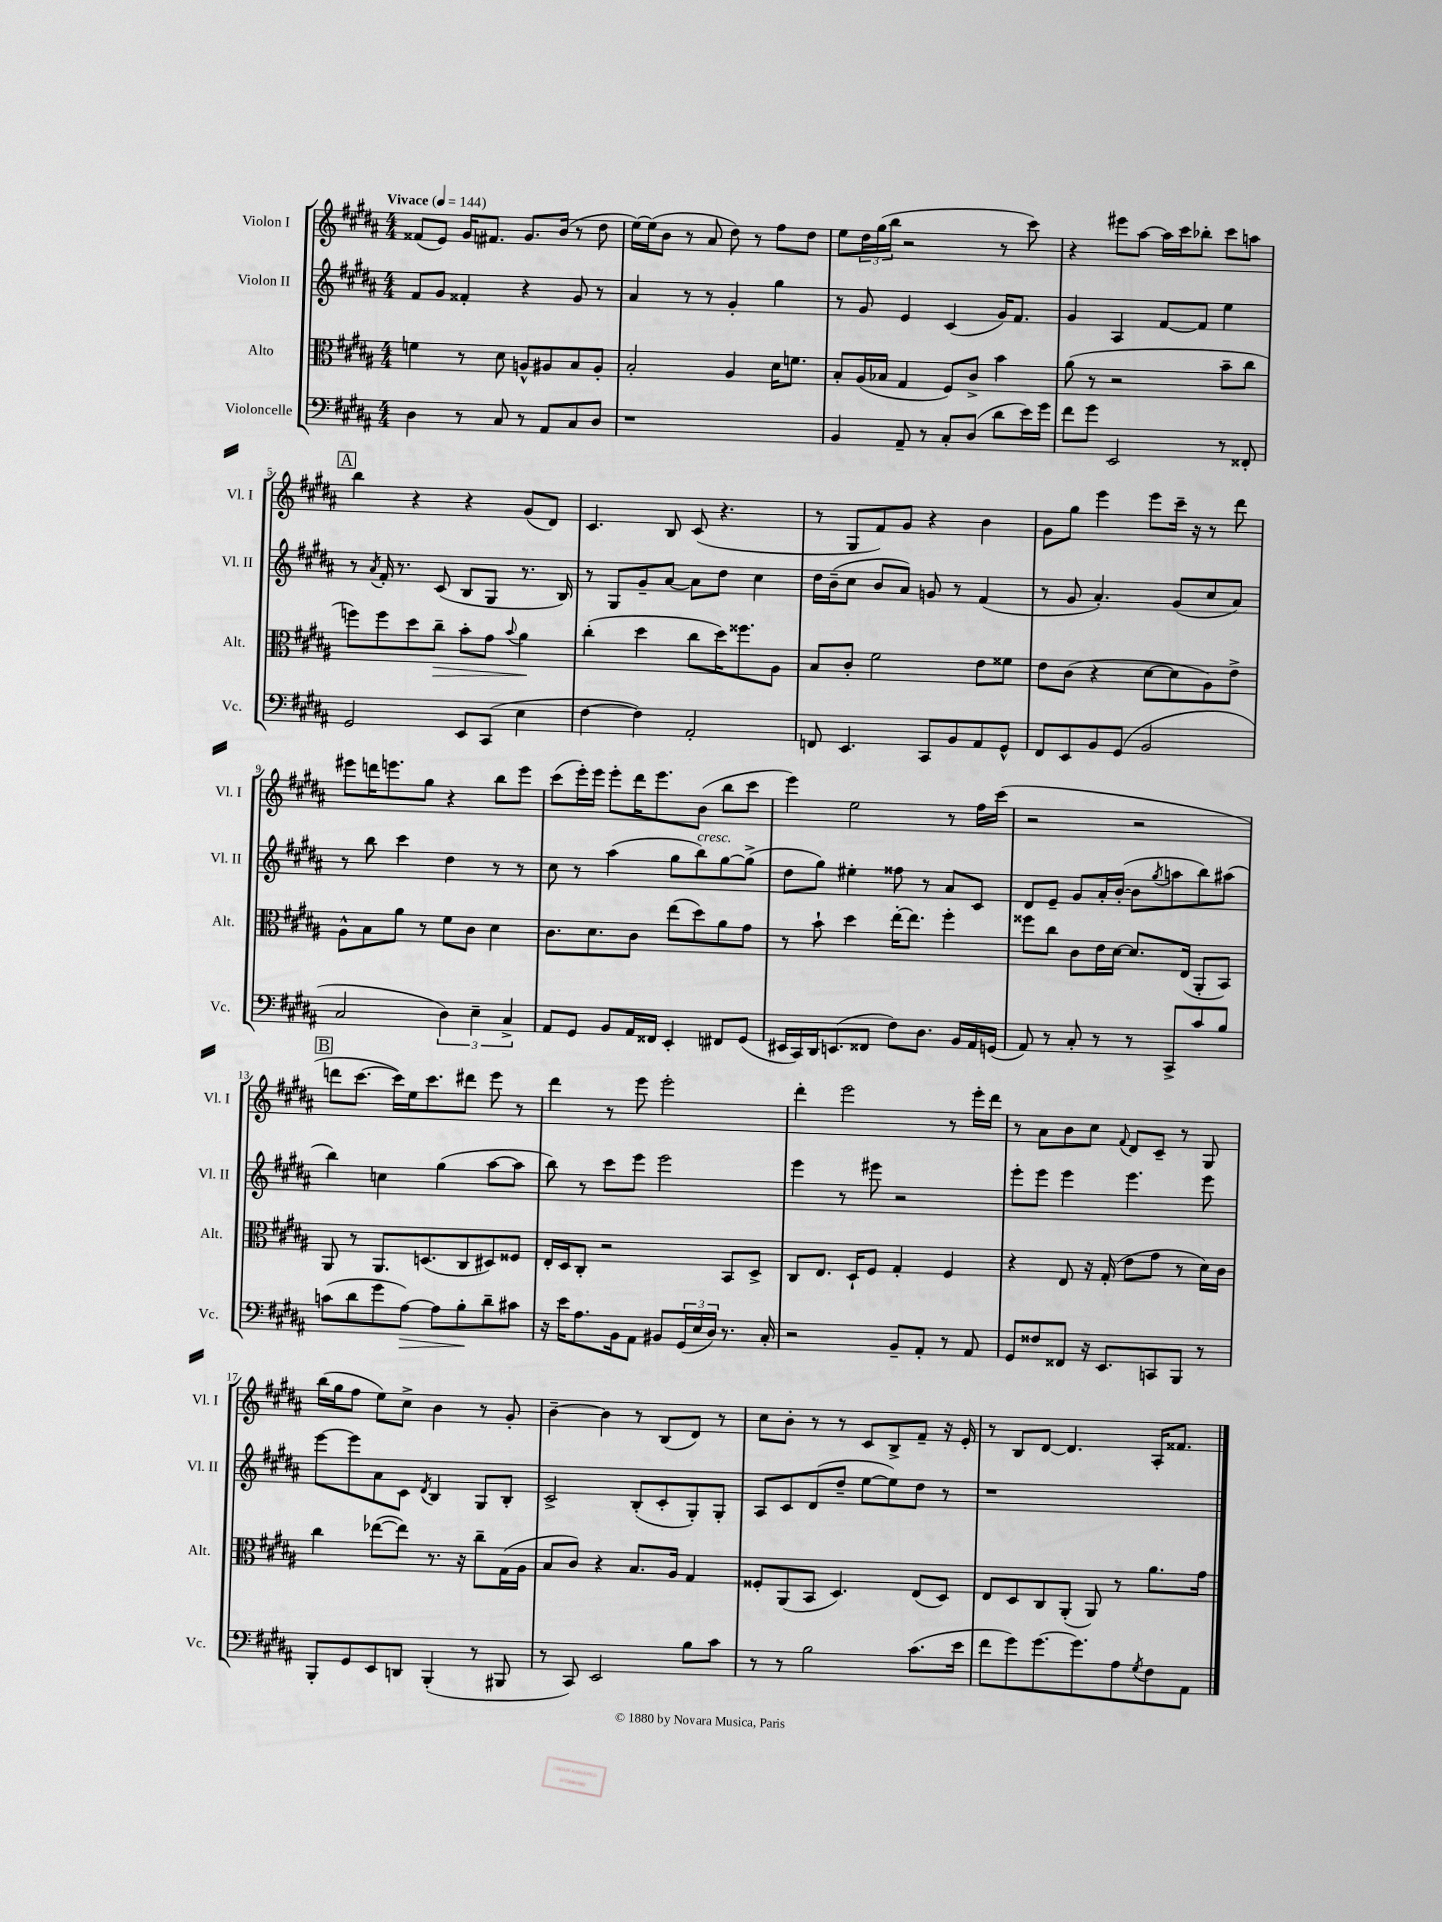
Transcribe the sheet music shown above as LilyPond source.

<<
\new StaffGroup <<
\new Staff = "s0" \with { instrumentName = "Violon I" shortInstrumentName = "Vl. I" } {
    \clef treble \key b \major \numericTimeSignature \time 4/4 \tempo "Vivace" 4 = 144
    fisis'8( e'8) gis'16 fis'8. gis'8. b'16( r8 dis''8 |
    e''16~) e''16( b'8 r8 ais'8 dis''8) r8 fis''8 dis''8 |
    e''8 \tuplet 3/2 { dis''16 gis''16( b''16 } r2 r8 cis'''8) |
    r4 eis'''8 ais''8~ ais''16 cis'''16 bes''8-. cis'''8 a''8 |
    \mark \markup { \box "A" } b''4 r4 r4 gis'8( dis'8) |
    cis'4. b8 cis'8( r4. |
    r8 gis8 fis'8) gis'8 r4 b'4 |
    gis'8 gis''8 e'''4 e'''8 cis'''16-- r16 r8 dis'''8 |
    eis'''8 d'''16 e'''8. gis''8 r4 b''8 e'''8 |
    cis'''8( e'''16-.) e'''16 e'''8-. dis'''16 e'''8. b'8( b''8 cis'''8 |
    e'''4) e''2 r8 fis''16 cis'''16( |
    r2 r2 |
    \mark \markup { \box "B" } d'''8 cis'''8.~ cis'''16) e''16 cis'''8. dis'''8 e'''8 r8 |
    dis'''4 r8 e'''8 e'''2-. |
    dis'''4-. e'''2 r8 e'''16-. dis'''16 |
    r8 ais'8 b'8 cis''8 \appoggiatura { fis'8 } dis'8 cis'8-- r8 gis8 |
    b''16( gis''16 fis''8 e''8) cis''8-> b'4 r8 gis'8-. |
    b'4~-- b'4 r8 b8( dis'8) r8 |
    cis''8 b'8-. r8 r8 cis'8 b8-> fis'8-- r16 e'16-. |
    r8 b8 dis'8~ dis'4. ais16-. fisis'8. \bar "|." |
}
\new Staff = "s1" \with { instrumentName = "Violon II" shortInstrumentName = "Vl. II" } {
    \clef treble \key b \major \numericTimeSignature \time 4/4
    fis'8 gis'8 fisis'4-. r4 gis'8 r8 |
    ais'4 r8 r8 gis'4-. gis''4 |
    r8 gis'8 e'4 cis'4( gis'16) fis'8. |
    gis'4 ais4 fis'8~ fis'8 e''4 |
    \mark \markup { \box "A" } r8 \acciaccatura { ais'8 } fis'16-. r8. cis'8( b8 gis8 r8. b16) |
    r8 gis8 gis'8-- ais'8~ ais'8 dis''8 cis''4 |
    dis''16 b'16--( cis''8 b'8 ais'8) g'8 r8 fis'4( |
    r8 gis'8 ais'4.-.) gis'8( cis''8 ais'8) |
    r8 b''8 cis'''4 dis''4 r8 r8 |
    cis''8 r8 ais''4( gis''8 b''8^\markup { \italic "cresc." }) gis''8~ gis''8->( |
    dis''8 gis''8) eis''4-. fisis''8 r8 ais'8 cis'8 |
    dis'8 e'8-- gis'8 ais'16-. b'16~-.( b'8 \acciaccatura { gis''8 } a''8 b''8) ais''8( |
    \mark \markup { \box "B" } b''4) c''4 gis''4( ais''8~ ais''8 |
    b''8) r8 cis'''8 e'''8 e'''2 |
    e'''4 r8 eis'''8 r2 |
    e'''8-. e'''8 e'''4 e'''4. e'''8 |
    e'''8~ e'''8 ais'8 cis'8 \acciaccatura { dis'8 } b4 gis8 b8-. |
    cis'2-> b8-.( cis'8-. gis8-.) gis8-. |
    ais8 cis'8 dis'8( dis''8-- e''8~ e''8) dis''8 r8 |
    r1 \bar "|." |
}
\new Staff = "s2" \with { instrumentName = "Alto" shortInstrumentName = "Alt." } {
    \clef alto \key b \major \numericTimeSignature \time 4/4
    f'4 r8 dis'8 a8-^ ais8 b8 ais8-. |
    b2-. ais4 dis'16 f'8. |
    b8-. ais16( bes16 gis4 fis8) cis'8-> b'4 |
    ais'8( r8 r2 b'8-- cis''8 |
    \mark \markup { \box "A" } f''8) f''8 dis''8 cis''8--\> b'8-. gis'8 \appoggiatura { b'8 } ais'4\! |
    cis''4-.( dis''4 cis''8 dis''16) fisis''8. ais8 |
    b8 cis'8-. fis'2 e'8 fisis'8 |
    e'8 cis'8( r4 dis'8~ dis'8 ais8) e'8-> |
    ais8-^ b8 ais'8 r8 fis'8 cis'8 dis'4 |
    cis'8. dis'8. cis'8 e''8( dis''8) ais'8 gis'8 |
    r8 b'8-! dis''4 e''16~-. e''8. fis''4-. |
    fisis''8 cis''8 cis'8 e'16 dis'16~ dis'8. e16( ais,8-. b,8) |
    \mark \markup { \box "B" } ais,8 r8 ais,8. d8.( cis8 dis8) fisis8 |
    e16-. dis16 cis8-. r2 b,8 dis8-> |
    cis8 e8. dis16-! fis8 gis4-. fis4 |
    r4 e8 r16 gis16-.( e'8 gis'8 r8 dis'16) cis'16 |
    cis''4 ees''8~( ees''8) r8. r16 cis''8-- gis16( ais16 |
    b8 cis'8) r4 b8. ais16 gis4 |
    fisis8-. ais,8( b,8 dis4.) e8( dis8) |
    e8 dis8 cis8 ais,8-.( ais,8) r8 ais'8. gis'16 \bar "|." |
}
\new Staff = "s3" \with { instrumentName = "Violoncelle" shortInstrumentName = "Vc." } {
    \clef bass \key b \major \numericTimeSignature \time 4/4
    dis4 r8 cis8 r8 ais,8 cis8 dis8 |
    r1 |
    b,4 ais,8-- r8 cis8-. dis8( dis'8 e'16) gis'16 |
    fis'8 gis'8 e,2 r8 fisis,8-. |
    \mark \markup { \box "A" } gis,2 e,8 cis,8( e4 |
    fis4~ fis4) ais,2-. |
    f,8 e,4. cis,8 b,8 ais,8 gis,8-^ |
    fis,8 e,8 b,8 gis,8( b,2 |
    cis2 \tuplet 3/2 { dis4) e4-- cis4-> } |
    ais,8 gis,8 b,8 ais,16 fisis,16 e,4-. fis,8 gis,8( |
    eis,16 cis,16) dis,16 e,8.( fisis,8 fis8) dis8. b,16 ais,16 g,16( |
    ais,8) r8 cis8-. r8 r8 cis,8-> cis'8 b8 |
    \mark \markup { \box "B" } c'8( dis'8 gis'8 ais8~\>) ais8 b8-.\! dis'8-- cis'8 |
    r16 e'16 ais8. b,16 ais,8 bis,8 \tuplet 3/2 { gis,16( e16 dis16) } r8. cis16-. |
    r2 b,8-- ais,8-. r8 ais,8 |
    gis,8 fisis8 fisis,8 r16 e,8. c,8 b,,8 r8 |
    b,,8-. gis,8 e,8 d,8 b,,4-.( r8 bis,,8 |
    r8 cis,8) e,2 b8 cis'8 |
    r8 r8 b2 cis'8.( e'16 |
    fis'8 gis'8) gis'8.~ gis'8. ais8 \acciaccatura { gis8 } fis8 ais,8 \bar "|." |
}
>>
>>
